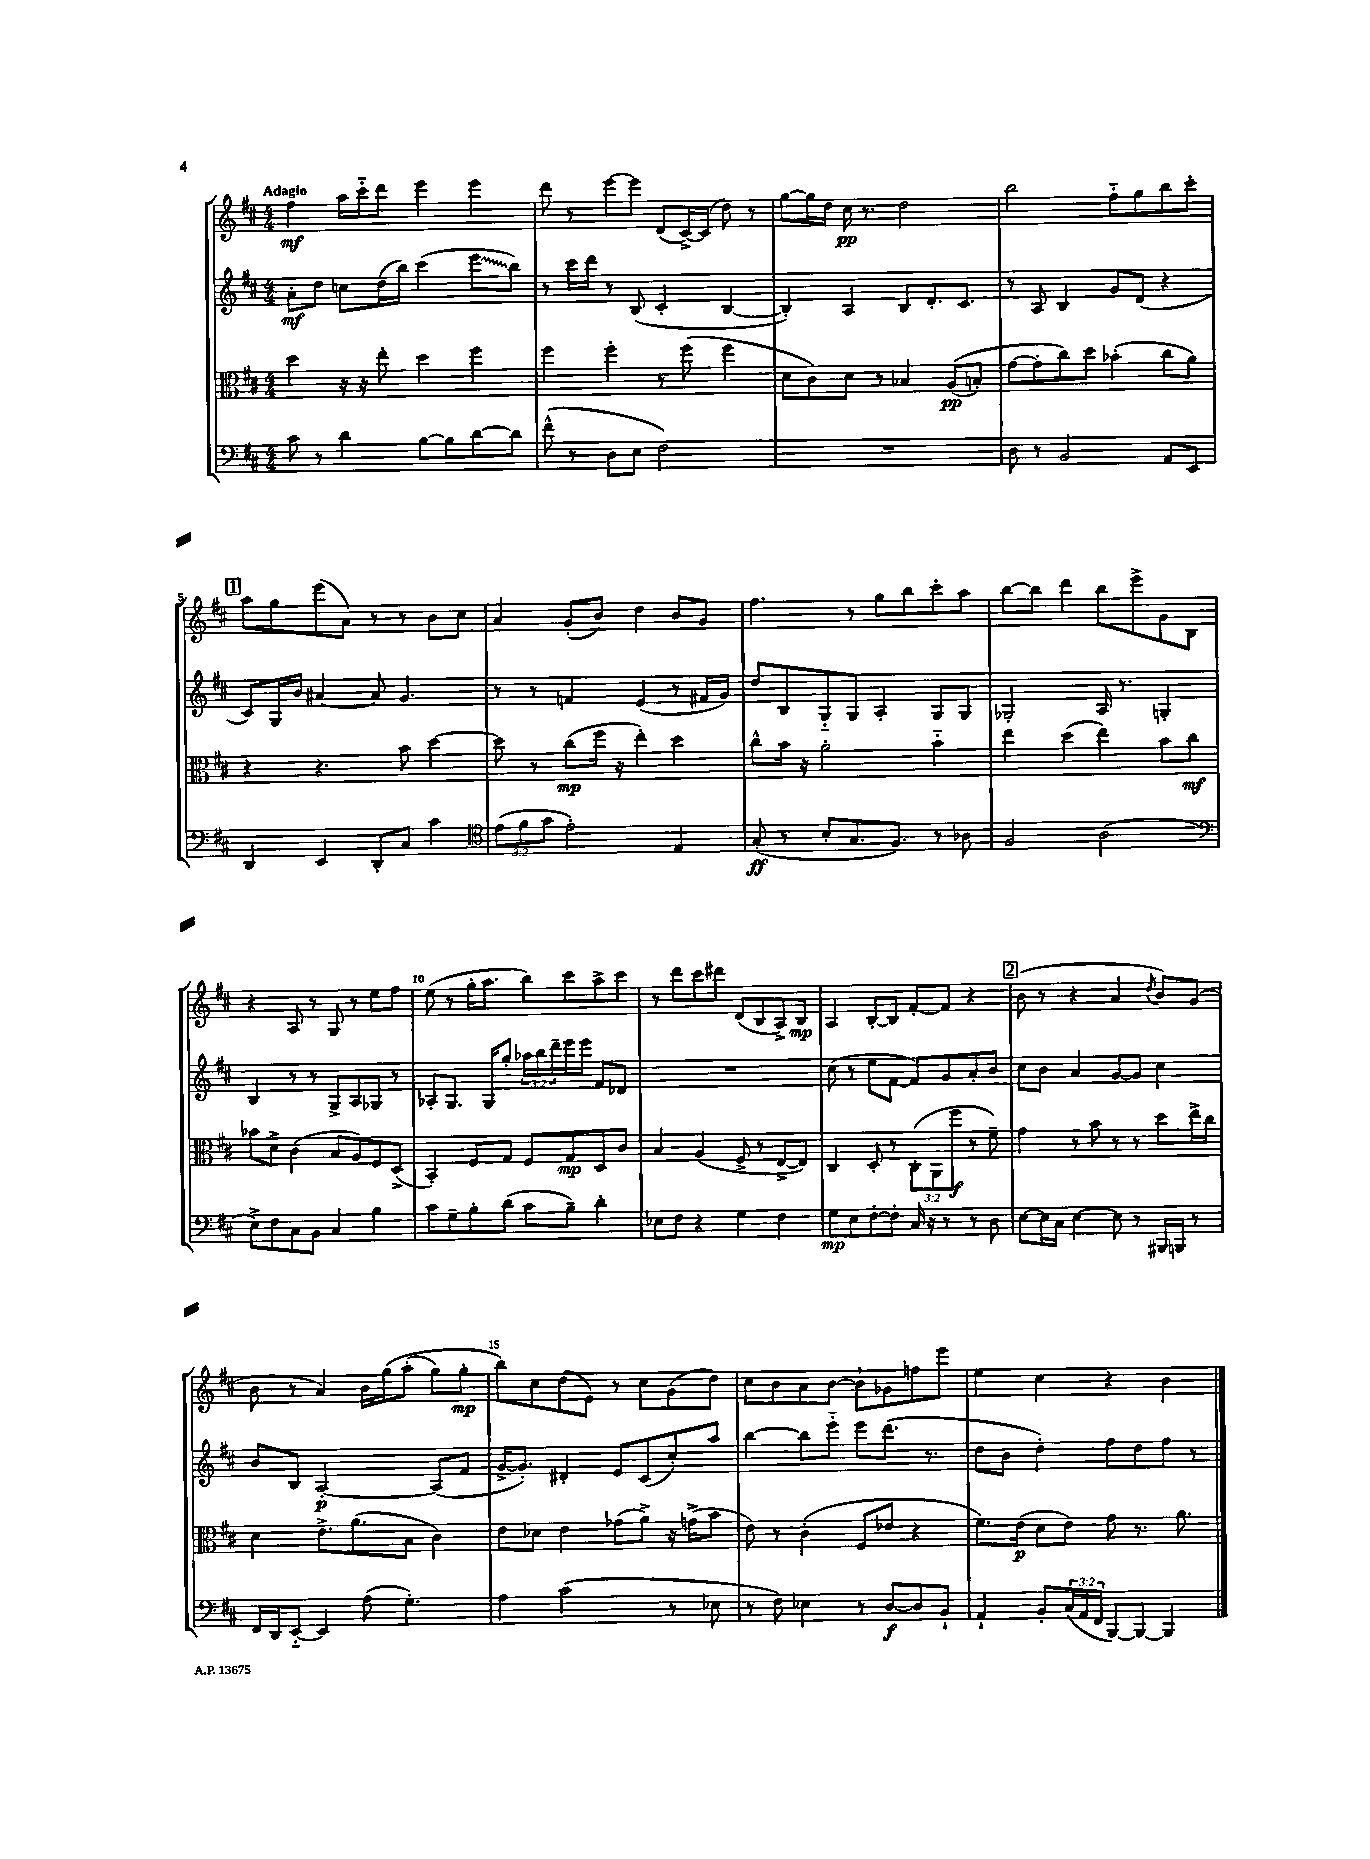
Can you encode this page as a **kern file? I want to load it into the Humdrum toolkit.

**kern	**kern	**kern	**kern
*staff4	*staff3	*staff2	*staff1
*clefF4	*clefC3	*clefG2	*clefG2
*k[f#c#]	*k[f#c#]	*k[f#c#]	*k[f#c#]
*M4/4	*M4/4	*M4/4	*M4/4
8c#	4dd	8a'	4ff#
8r	.	8dd	.
4d	16r	8cc	16aa
.	16r	.	16ccc#'~
.	8ee'	(16dd	8ddd
.	.	16bb)	.
[8B	4dd	(4ccc#	4eee
8B]	.	.	.
[8d	4ff#	8eee	4eee
8d]	.	8bb)	.
=	=	=	=
(8f#^^	4ff#	8r	8ddd
8r	.	16ccc#	8r
.	.	16ddd	.
8D	4ff#'	8r	[8eee
8E	.	(8B	8eee]
2F#)	8r	4c#'	(8d
.	(8ff#	.	[16c#^)
.	.	.	(16c#]
.	4ff#	[4B	8dd)
.	.	.	8r
=	=	=	=
1r	8d	4B'])	[8gg
.	8c#)	.	16gg]
.	.	.	16dd
.	8d	4A	16cc#
.	.	.	8.r
.	8r	.	.
.	4B-	8B	2dd
.	.	8.d'	.
.	&((8A	.	.
.	.	8.c#	.
.	8B')	.	.
=	=	=	=
8D	[8g	8r	2bb
8r	8g']	8A	.
2BB	8cc#&)	4B	.
.	8dd	.	.
.	(4b-'	8g	8ff#'~
.	.	(8d	8gg
8AA	8cc#	4r	8bb
8EE	8a)	.	8ccc#'
=	=	=	=
4DD	4r	8c#)	8aa
.	.	16G	8gg
.	.	16b	.
4EE	4.r	[4a#	(8eee
.	.	.	8a)
8DD'	.	8a#]	8r
8C#	8b	4.g	8r
4c#	[4dd	.	8b
.	.	.	8cc#
=	=	=	=
*clefC4	*	*	*
(12e	8dd]	8r	4a
12f#	.	.	.
.	8r	8r	.
12g	.	.	.
2e')	(8cc#	4f	(8g'
.	16ff#	.	8b)
.	16r	.	.
.	4ee')	(4e	4dd
4E	4dd	8r	8b
.	.	16f#	8g
.	.	16g)	.
=	=	=	=
(8G'	8cc#^^	8dd	4.ff#
8r	16b	8B	.
.	16r	.	.
8B'	2a'	8G'~	.
8.G	.	8G	8r
.	.	4A'	8gg
8.F#)	.	.	.
.	.	.	8bb
8r	4b'~	8G	8ccc#'
8A-	.	8G	8aa
=	=	=	=
2F#	4ee	2G-'	[8bb
.	.	.	8bb]
.	(4dd	.	4ddd
(2A	4ee)	16A	8bb
.	.	8.r	.
.	.	.	8eee^
.	8b	4G'	8g
.	8cc#	.	8B
=	=	=	=
*clefF4	*	*	*
8E^)	8b-	4B	4r
8F#	8d^	.	.
8C#	(4c#	8r	8A
8BB	.	8r	8r
4C#	8B	8G^	8G
.	8A)	8A	8r
4B	8F#	8G-	8ee
.	(8D^	8r	8ff#
=	=	=	=
8c#	4BB')	8A-'	(8ee
8G~	.	8.G	8r
8B'	8F#	.	16gg'
.	.	16G	8.aa
(8d	8G	8gg'	.
8c#	8F#	24aa-	8bb)
.	.	24bb	.
.	.	24ddd~	.
8B~)	8G	16eee	8ccc#
.	.	16eee	.
4d'	8D	8f#	8aa^
.	8c#	8d-	8ccc#
=	=	=	=
8E-	4B	1r	8r
8F#	.	.	8ddd
4r	(4A	.	8ccc#
.	.	.	8ddd#
4G	8F#^	.	(8d
.	8r	.	8B
4F#	[8E^	.	8A^)
.	8E])	.	8B
=	=	=	=
8G	4C#	(8cc#	4A
8E	.	8r	.
[8F#'	8D'	8ee	[8B'
8F#']	8r	[8f#	8B]
16C#	(12C#'	8f#])	[8f#'
16r	.	.	.
.	12AA	.	.
8r	.	8g	8f#]
.	12ff#	.	.
8r	8r	8a'	4r
8D	8f#~)	8b	.
=	=	=	=
[8E	4g	8cc#	(8b
16E]	.	8b	8r
16C#	.	.	.
[4E	8r	4a	4r
.	8b	.	.
8E]	8r	[8g	4a
8r	8r	8g]	.
.	.	.	8qdd
16BBB#	8dd	4cc#	8b)
16BBB	.	.	.
8r	16ee^	.	(8g
.	16cc#	.	.
=	=	=	=
16FF#	4d	8b	8b
16DD	.	.	.
[8EE'~	.	8B	8r
4EE]	8.e^	[2A'	4a)
.	(8.a	.	.
(8A	.	.	16b
.	.	.	&(16gg
4.G')	8B	.	(8aa'
.	4c#)	(8A]	8gg)
.	.	8f#	8gg'
=	=	=	=
4A	8e	[16g^	8bb&)
.	.	8.g'])	.
.	8d-	.	8cc#
(2c#	4e	4d#'	(8dd
.	.	.	8e)
.	(8g-	8e	8r
.	8a^)	(8c#	8cc#
8r	16r	8cc#')	(8g
.	(16g^	.	.
8E-	8b	8aa	8dd)
=	=	=	=
8r	8e)	[4bb	8cc#
8F#)	8r	.	8b
4E-	(4c#'	8bb]	8a
.	.	8eee'~	[8b
8r	8F#	8eee	8b`]
[8D	8e-	(8.ddd	8g-
8D]	4r	.	8ff
.	.	8.r	.
8BB`	.	.	8eee
=	=	=	=
4AA`	8.f#)	8dd	4ee
.	.	8b	.
.	(16e	.	.
8BB'	8d	4dd')	4cc#
(24C#	8e)	.	.
24AA	.	.	.
24FF#	.	.	.
[8BBB)	8g	8ff#	4r
8BBB_	8.r	8dd	.
4BBB]	.	8ff#	4b
.	8.a	.	.
.	.	8r	.
==	==	==	==
*-	*-	*-	*-
